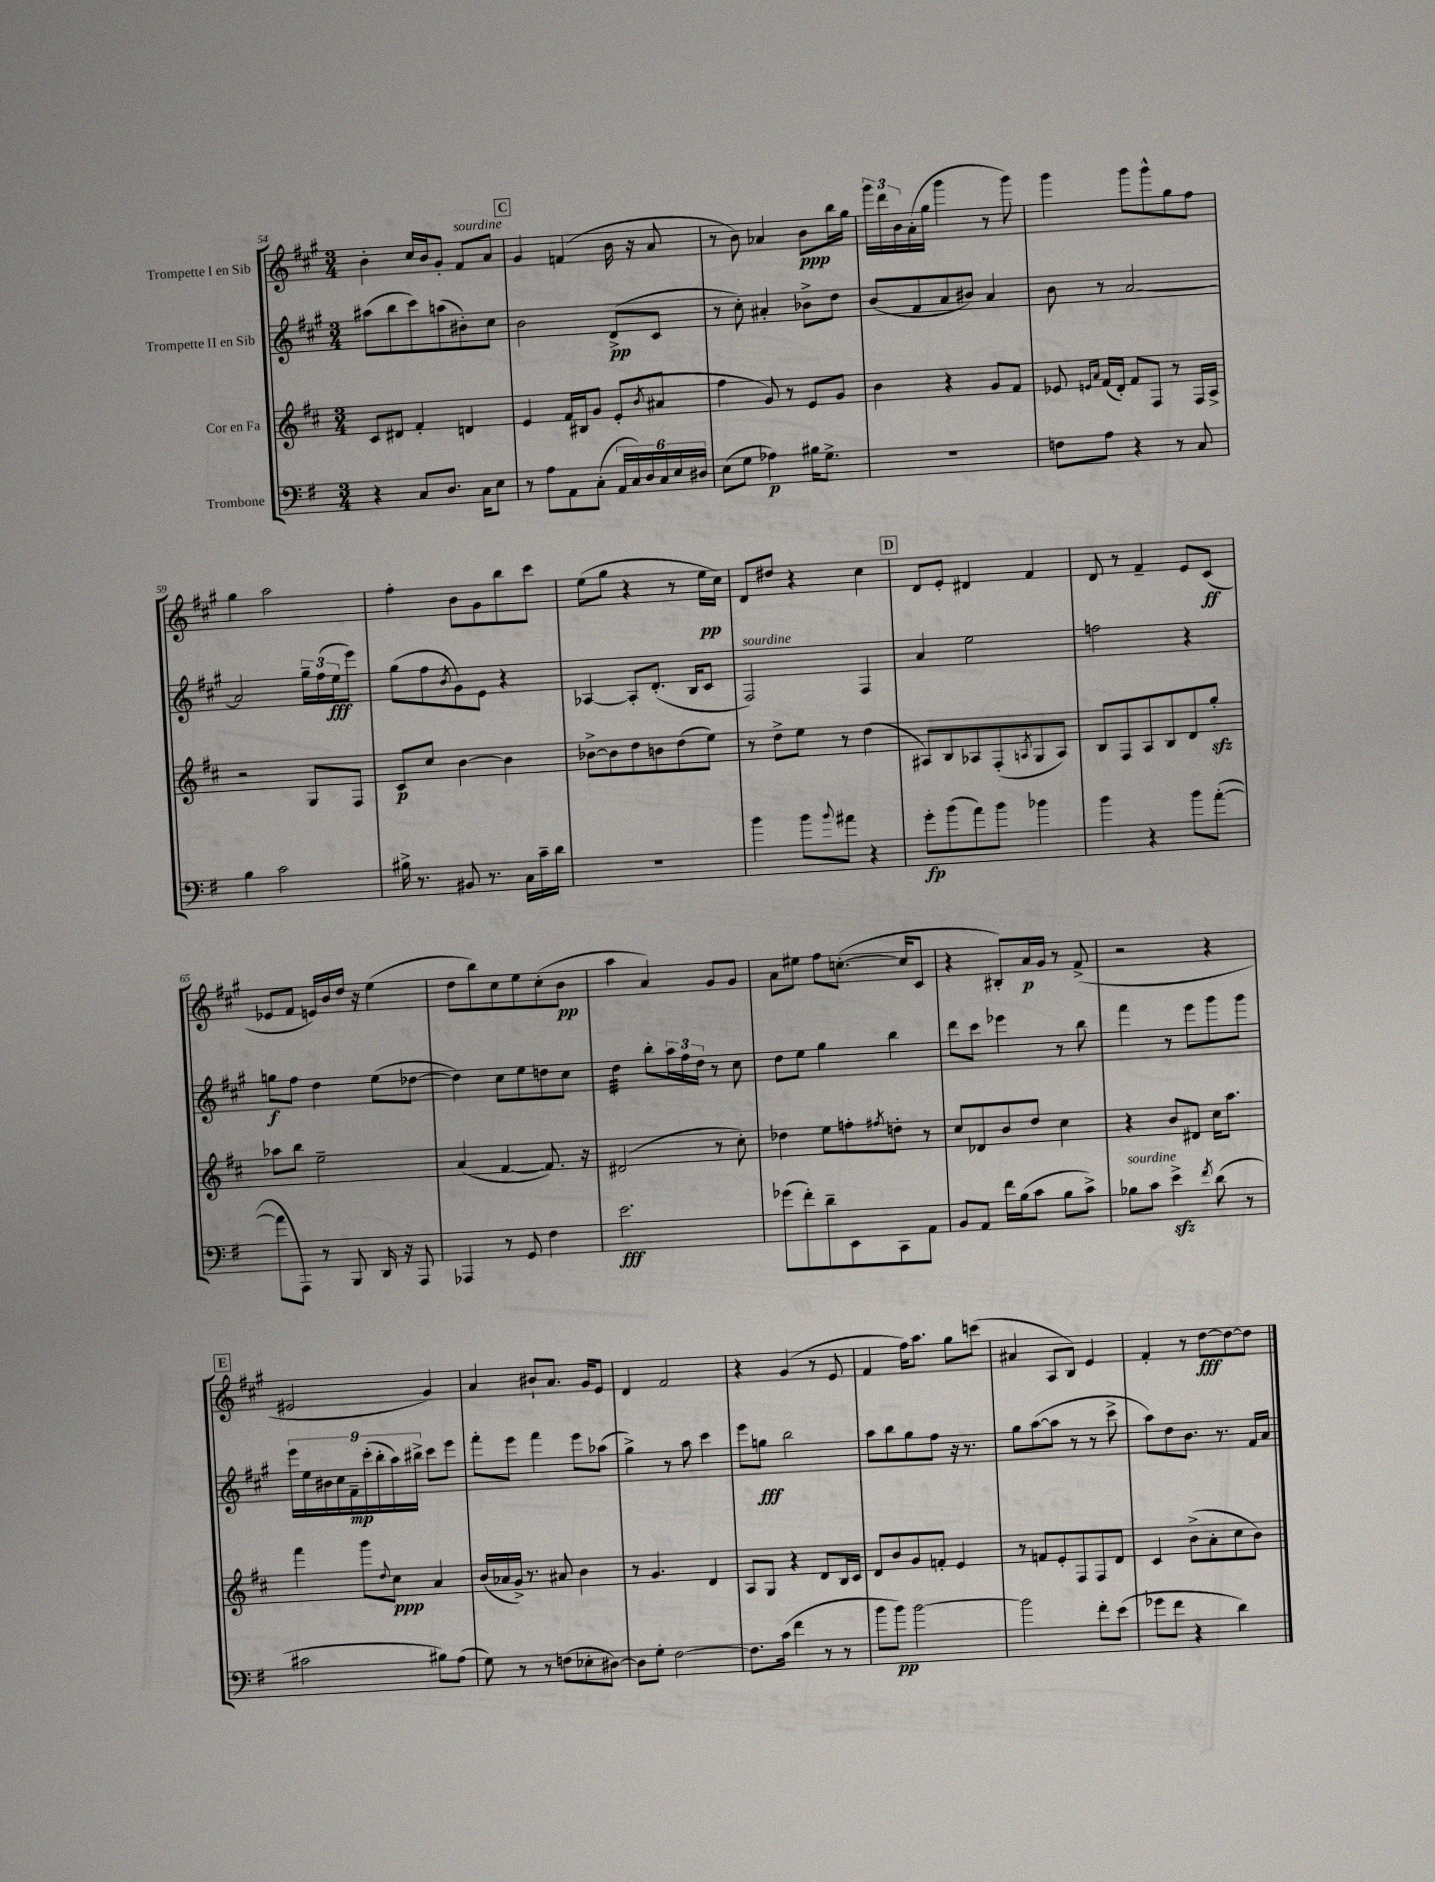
<<
\new StaffGroup <<
\new Staff = "s0" \with { instrumentName = "Trompette I en Sib" } {
    \clef treble \key a \major \numericTimeSignature \time 3/4
    b'4-. cis''16 b'16 gis'8-. fis'8^\markup { \italic "sourdine" } a'8 |
    \mark \markup { \box "C" } gis'4 f'4( b'16 r16 a'8 |
    r8 b'8) aes'4 b'8\ppp b''16 gis''16 |
    \tuplet 3/2 { gis'''16 d'''16 b'16 } a'16-.( gis''16 gis'''4 r8 gis'''8) |
    gis'''4 gis'''8 gis'''8-^ gis''8 fis''8 |
    gis''4 a''2 |
    fis''4-. b'8 gis'8 b''8 cis'''8 |
    e''8( gis''8 r4 r8 e''16\pp cis''16) |
    d'8 dis''8 r4 cis''4 |
    \mark \markup { \box "D" } d'8 e'8-. dis'4 fis'4 |
    d'8 r8 fis'4-- e'8 cis'8\ff( |
    ees'8 fis'8 e'16) b'16 d''16 r16 e''4( |
    d''8 b''8) cis''8 e''8 cis''8-.( b'8\pp |
    a''4 a'4) gis'8 gis'8 |
    a'8 eis''8 fis''8 c''8.~-.( c''16 cis'8 |
    r4 bis8-.) a'16\p gis'16 r8 fis'8->( |
    r2 r4 |
    \mark \markup { \box "E" } eis'2 gis'4) |
    a'4 bis'8-! a'8. gis'16 e'8 |
    d'4 fis'2 |
    r4 gis'4( r8 e'8 |
    fis'4 fis''16) a''8. gis''8 c'''8( |
    ais'4 a8 b8) e'4 |
    fis'4-. r8 d''8~\fff d''8~ d''8 \bar "|." |
}
\new Staff = "s1" \with { instrumentName = "Trompette II en Sib" } {
    \clef treble \key a \major \numericTimeSignature \time 3/4
    ais''8( b''8 cis'''8) a''8( bis'8-.) cis''8 |
    \mark \markup { \box "C" } b'2 d'8->\pp( cis'8 |
    r8 cis''8-.) ais'4-. bes'8-> d''8 |
    b'8( fis'8 a'8 bis'8) a'4 |
    b'8 r8 a'2~ |
    a'2 \tuplet 3/2 { gis''16-- fis''16( e''16\fff } e'''8) |
    gis''8( fis''8 \acciaccatura { b'8 } gis'8) e'8 r4 |
    aes4~ aes8-. d'8.-.( b16 cis'8 |
    fis2^\markup { \italic "sourdine" }) fis4 |
    \mark \markup { \box "D" } a'4 e''2 |
    f''2 r4 |
    g''8\f fis''8 d''4 e''8( des''8~ |
    des''4) cis''8 e''8 d''8 cis''8 |
    d''4:32 b''8-. \tuplet 3/2 { a''16 fis''16 d''16 } r8 cis''8 |
    d''8 e''8 gis''4 b''4 |
    d'''8 cis'''8 ees'''4 r8 b''8 |
    fis'''4 r8 e'''8 gis'''8 gis'''8 |
    \mark \markup { \box "E" } \tuplet 9/8 { e'''16 e''16 bis'16 cis''16 fis'16--\mp cis'''16-.( b''16-. a''16) bis''16-> } cis'''8 e'''8 |
    fis'''8-. e'''8 fis'''4 e'''8 aes''8( |
    gis''4->) r8 a''8 cis'''4 |
    e'''8 g''8\fff b''2 |
    a''8 b''8 gis''8 fis''8 r16 r8. |
    gis''8 a''8~( a''8 r8 r8 cis'''8-> |
    a''8) d''8 b'8. r8. fis'16 a'16 \bar "|." |
}
\new Staff = "s2" \with { instrumentName = "Cor en Fa" } {
    \clef treble \key d \major \numericTimeSignature \time 3/4
    cis'8 dis'8 fis'4-. d'4 |
    \mark \markup { \box "C" } e'4 fis'16 bis16 g'8 e'8-.( \acciaccatura { b'8 } ais'8 |
    fis''4 g'8) r8 e'8 g'8 |
    b'4 r4 g'8 fis'8 |
    ees'8 \grace { e'16 a'16 } fis'16( d'16-.) fis'8 fis8 r8 fis16 a16-> |
    r2 g8 fis8 |
    cis'8\p cis''8 b'4~ b'4 |
    bes'8~-> bes'8 d''8 b'8 d''8( e''8) |
    r8 d''8-> e''8 r8 d''4( |
    \mark \markup { \box "D" } ais8) b8 aes8 fis8-.( \acciaccatura { a8 } g8 a8) |
    b8 fis8 a8 b8 d'8 g''8-.\sfz |
    aes''8 b''8 e''2-- |
    a'4( fis'4~ fis'8.) r16 |
    dis'2( r8 cis''8-.) |
    des''4 e''8 f''8-. \acciaccatura { fis''8 } d''8-. r8 |
    cis''8 des'8 b'8 d''8 cis''4 |
    r4 b'8 dis'8 cis''16 a''8. |
    \mark \markup { \box "E" } fis'''4 g'''8 \appoggiatura { d''8 } cis''8\ppp a'4 |
    b'16( aes'16 g'16->) r8. ais'8 b'4 |
    r8 g'4. d'4 |
    a8 g8 r4 d'8 b16 cis'16 |
    d'8 b'8 g'8 f'8-. e'4 |
    r8 f'8 e'8-. fis8 fis8 d'8 |
    cis'4 b'8->( a'8-. cis''8 b'8) \bar "|." |
}
\new Staff = "s3" \with { instrumentName = "Trombone" } {
    \clef bass \key g \major \numericTimeSignature \time 3/4
    r4 c8 d8. c16 e8 |
    \mark \markup { \box "C" } r8 a8 a,8 c8-.( \tuplet 6/4 { a,16 c16) d16 c16 e16 dis16 } |
    e8( g8 aes4\p) bis16 g8.-> |
    R2. |
    f8 a8 r4 r8 c8 |
    b4 c'2 |
    bis16-> r8. bis,8 r8. c16 c'16-- d'16 |
    R2. |
    b'4 b'8 \appoggiatura { b'8 } ais'8 r4 |
    \mark \markup { \box "D" } g'8-.\fp b'8( a'8) b'8 bes'4 |
    b'4 r4 b'8 a'8~-.( |
    a'8 a,,8) r8 b,,8 d,16 r16 a,,8 |
    aes,,4 r8 g,8 fis4 |
    e'2.\fff |
    ges'8( fis'8-.) d'8-- e,8 c,8 a,8 |
    b,8 a,8 fis'16 b16( c'8 b8 c'8->) |
    bes8^\markup { \italic "sourdine" } c'8 e'4->\sfz \acciaccatura { fis'8 } d'8( r8 |
    \mark \markup { \box "E" } cis'2 bis8) a8( |
    g8) r8 r8 f8( ees8-. dis8~) |
    dis8 g8-. fis2~ |
    fis8. c'16( fis'4 r8 r8 |
    b'8 b'8\pp) b'2~ |
    b'2 fis'8-. e'8( |
    ges'8 fis'8 r4 d'4) \bar "|." |
}
>>
>>
\layout { \context { \Score currentBarNumber = #54 } }
